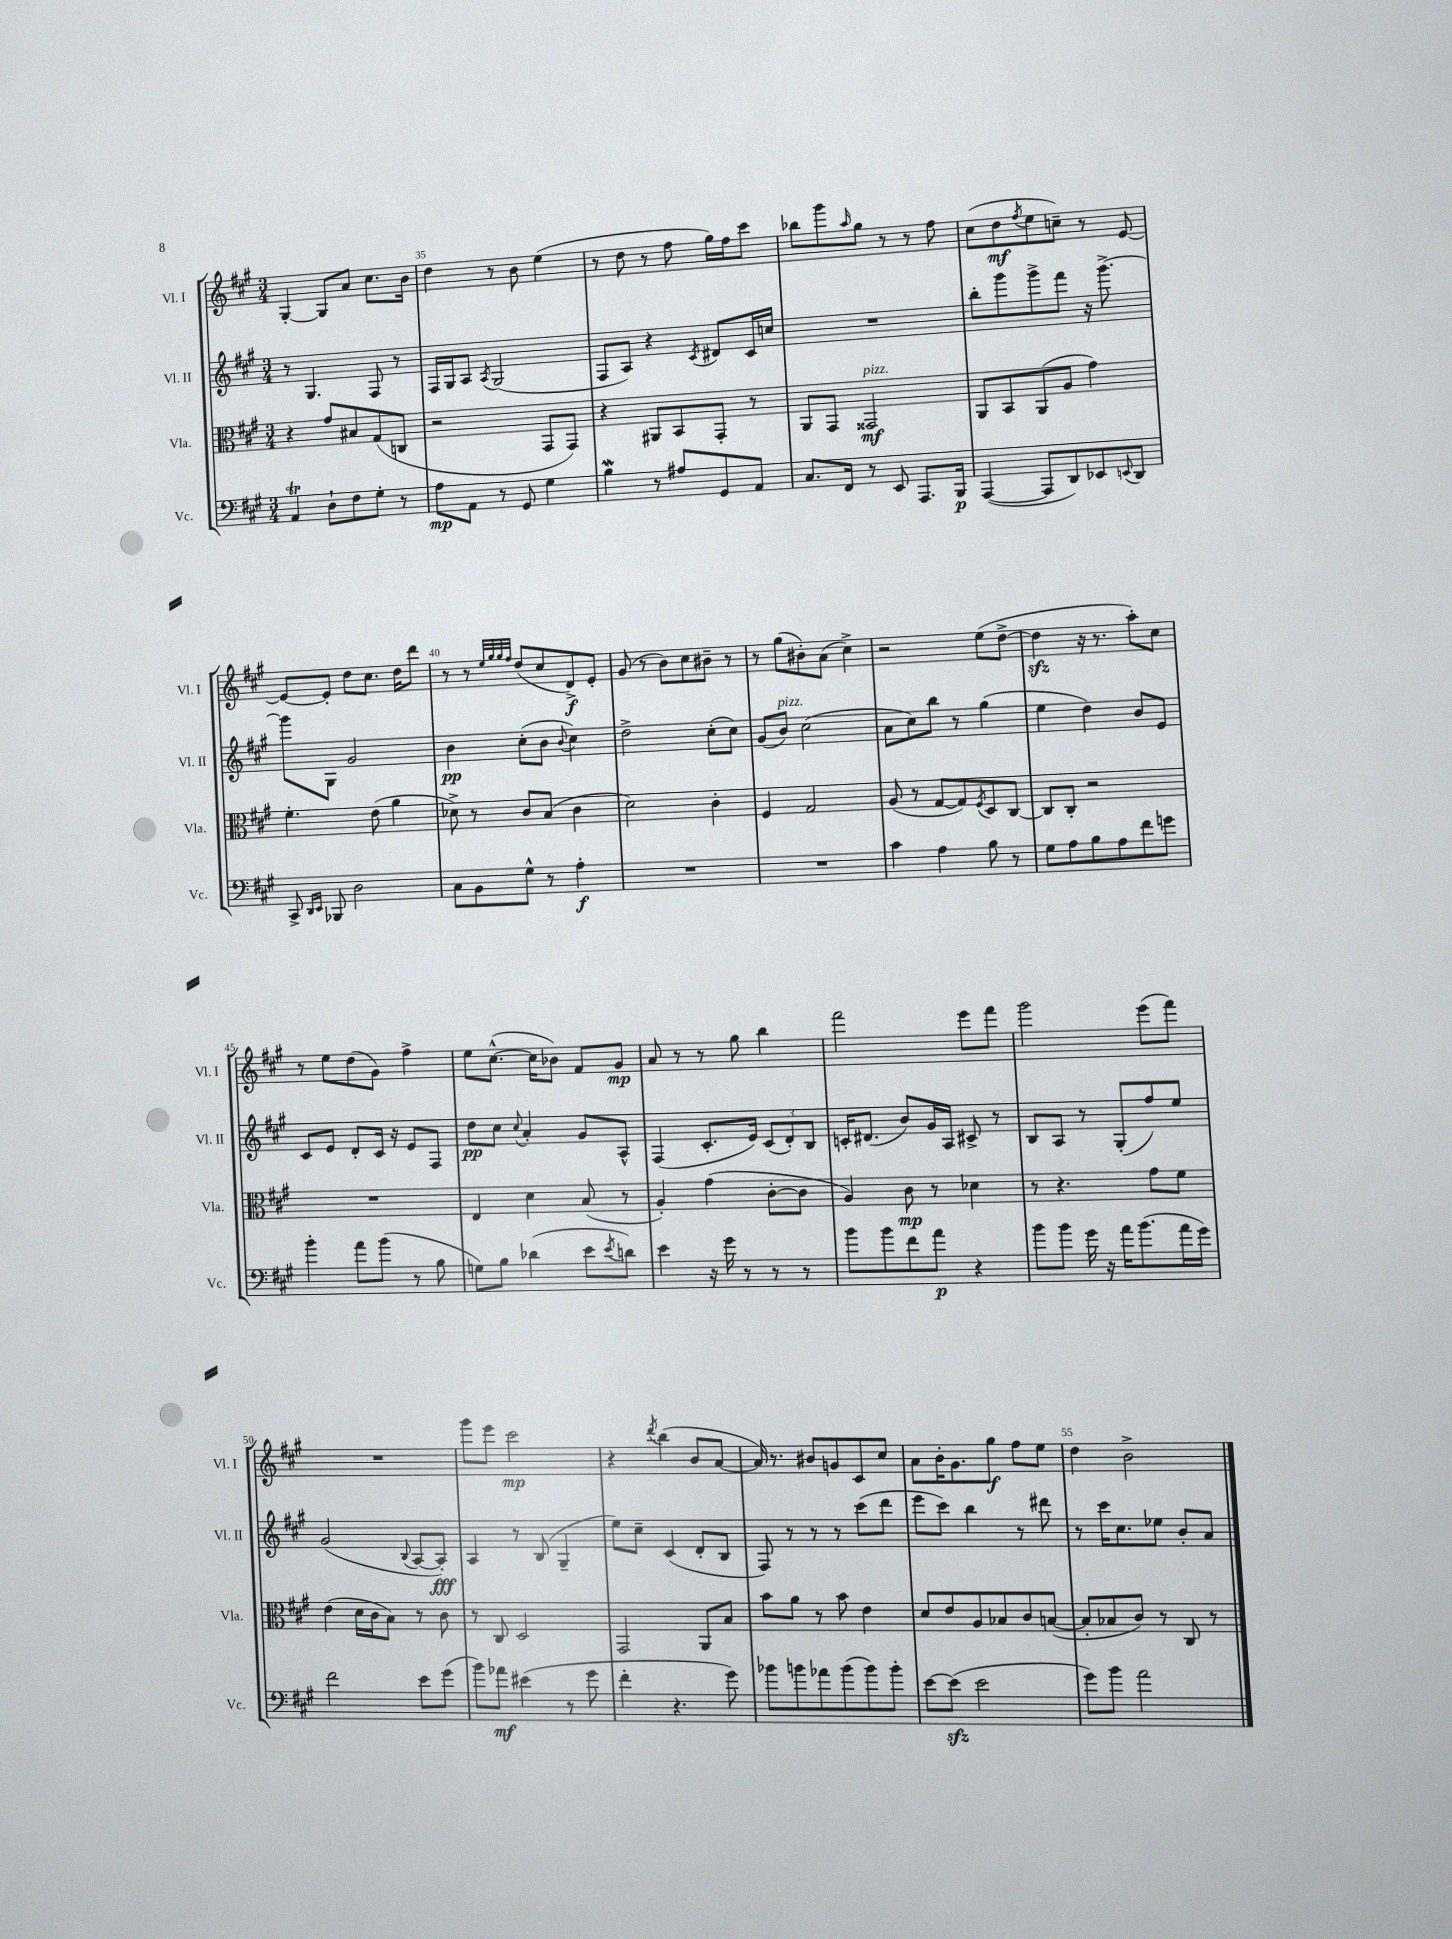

**kern	**kern	**kern	**kern
*staff4	*staff3	*staff2	*staff1
*clefF4	*clefC3	*clefG2	*clefG2
*k[f#c#g#]	*k[f#c#g#]	*k[f#c#g#]	*k[f#c#g#]
*M3/4	*M3/4	*M3/4	*M3/4
4AA	4r	8r	[4G#'
.	.	4.G#	.
8D`	8g#	.	8G#]
8F#	8B#	.	8a
8G#'	(8G#	8F#	8.cc#
8r	8C	8r	.
.	.	.	16b
=	=	=	=
8A	2r	16F#	4dd
.	.	16G#	.
8AA	.	8A	.
.	.	8qA	.
8r	.	(2G#	8r
8GG#	.	.	8b
4G#	8GG#	.	(4ee
.	8GG#)	.	.
=	=	=	=
4B	4r	8F#	8r
.	.	8A)	8dd
8r	8AA#	4r	8r
8A#	8BB	.	8ff#
.	.	8qc#	.
8GG#	8GG#'	8d#	16gg#)
.	.	.	16ff#
8AA	8r	16c#	8ccc#
.	.	16cc	.
=	=	=	=
8.C#	8AA	2.r	8bb-
.	8GG#	.	8ggg#
16FF#	.	.	.
.	.	.	16qqaa
8r	2GG##	.	8gg#
8EE	.	.	8r
8.AAA	.	.	8r
.	.	.	8ff#
16BBB	.	.	.
=	=	=	=
([4AAA	8AA	8bb'	(8cc#
.	8BB	8ggg#	8dd
.	.	.	8qff#
8AAA]	(8AA	8ggg#^	8ee
8DD)	8A	8fff#	8cc~)
8EE-	4g#)	16r	8r
.	.	[8.ggg#^	.
8qqEE	.	.	.
8DD	.	.	[8e
=	=	=	=
8CC#^	4.f#'	8ggg#]	8e_
16qqDD	.	.	.
16qqEE	.	.	.
8BBB-	.	8G#	8e']
2D	.	2g#	8dd
.	(8e	.	8.cc#
.	4a	.	.
.	.	.	16dd
.	.	.	8ddd
=	=	=	=
8C#	8d-^)	4b	8r
8BB	8r	.	8r
.	.	.	32qqee
.	.	.	32qqgg#
.	.	.	32qqgg#
.	.	.	32qqff#
8G#^^	8c#	(8cc#'	(8dd
8r	(8B	8b	8cc#
.	.	8qqb	.
4A'	4c#	4cc#)	8d^)
.	.	.	8e'
=	=	=	=
2.r	2d)	2dd^	(8g#
.	.	.	8r
.	.	.	8b)
.	.	.	8cc#
.	4c#'	(8cc#'	8b#~
.	.	8cc#)	8r
=	=	=	=
2.r	4F#	(8g#	8r
.	.	8b)	(8gg#
.	2G#	(2cc#	8b#')
.	.	.	(8a
.	.	.	4cc#^)
=	=	=	=
4c#	(8A	8a	2r
.	8r	8cc#)	.
4A	[8G#	8bb	.
.	8G#])	8r	.
.	8qF#	.	.
8B	8D	(4gg#	(8ee
8r	[8C#	.	[8dd^
=	=	=	=
8G#	8C#]	4ee	4dd]
8A	8C#'	.	.
8B	2r	4dd)	16r
.	.	.	8.r
8A	.	.	.
8f#	.	8b	8aa')
8g	.	8e	8cc#
=	=	=	=
4b'	2.r	8c#	8r
.	.	8e	8ee
8a	.	8d'	(8dd
(8b	.	16c#	8g#)
.	.	16r	.
8r	.	8e	4ff#^
8B	.	8F#	.
=	=	=	=
8G)	4E	8dd	8ee
8B	.	8cc#	([8.cc#^^
.	.	8qqcc#	.
(4d-	4d	4a'	.
.	.	.	16cc#]
.	.	.	8b-)
8e	(8B	8g#	8f#
8qe	.	.	.
8d)	8r	8A^^	8g#
=	=	=	=
4e	4A')	(4F#	8a
.	.	.	8r
16r	(4g#	8.c#'	8r
16g#	.	.	.
8r	.	.	8gg#
.	.	16e)	.
8r	[8c#'	(12c#	4bb
.	.	12d')	.
8r	8c#]	.	.
.	.	12B	.
=	=	=	=
8b	4A)	16c'	2fff#
.	.	(8.d#	.
8b	.	.	.
8f#	8c#	8b)	.
8a	8r	16g#	.
.	.	16A	.
4r	4d-	8c#^	8eee
.	.	8r	8fff#
=	=	=	=
8b	8r	8B	2ggg#
8b	4.r	8A	.
16g#	.	8r	.
16r	.	.	.
16a	.	(8G#'	.
(8.b	.	.	.
.	8g#	8ff#)	(8eee
16a	8f#	8ee	8fff#)
16g#)	.	.	.
=	=	=	=
2f#	(4e	(2g#	2.r
.	16d	.	.
.	16c#	.	.
.	8B)	.	.
.	.	8qqB	.
8e	8r	[8A	.
(8g#	8c#	8A'])	.
=	=	=	=
8b)	8r	4A	8ggg#
8a-	8C#	.	8eee
(4e#	2D	8r	2ccc#
.	.	(8B	.
8r	.	4G#~	.
8g#	.	.	.
=	=	=	=
4f#'	2GG#	8ee)	4r
.	.	8cc#~	.
.	.	.	8qddd
4.r	.	(4c#	(4bb
.	8AA	8d'	8b
8g#)	8B	8B	[8a
=	=	=	=
8b-	8b	8F#)	16a])
.	.	.	8.r
8b	8a	8r	.
8a-	8r	8r	8b#
(8b	8b	8r	8g
8b)	4e	(8ccc#	8c#
8b'	.	8ddd	8cc#
=	=	=	=
[8e	8d	8eee	8a
(8e]	8e	8ccc#)	16b'
.	.	.	8.g#
2e	8A	4bb	.
.	8B-	.	8gg#
.	8c#	8r	8ff#
.	([8B	8ddd#	8ee
=	=	=	=
8g#)	8B']	8r	4dd
8b	8B-	16ccc#	.
.	.	8.cc#	.
2a	8c#)	.	2b^
.	8r	8ee-	.
.	8C#	8b'	.
.	8r	8a	.
==	==	==	==
*-	*-	*-	*-
